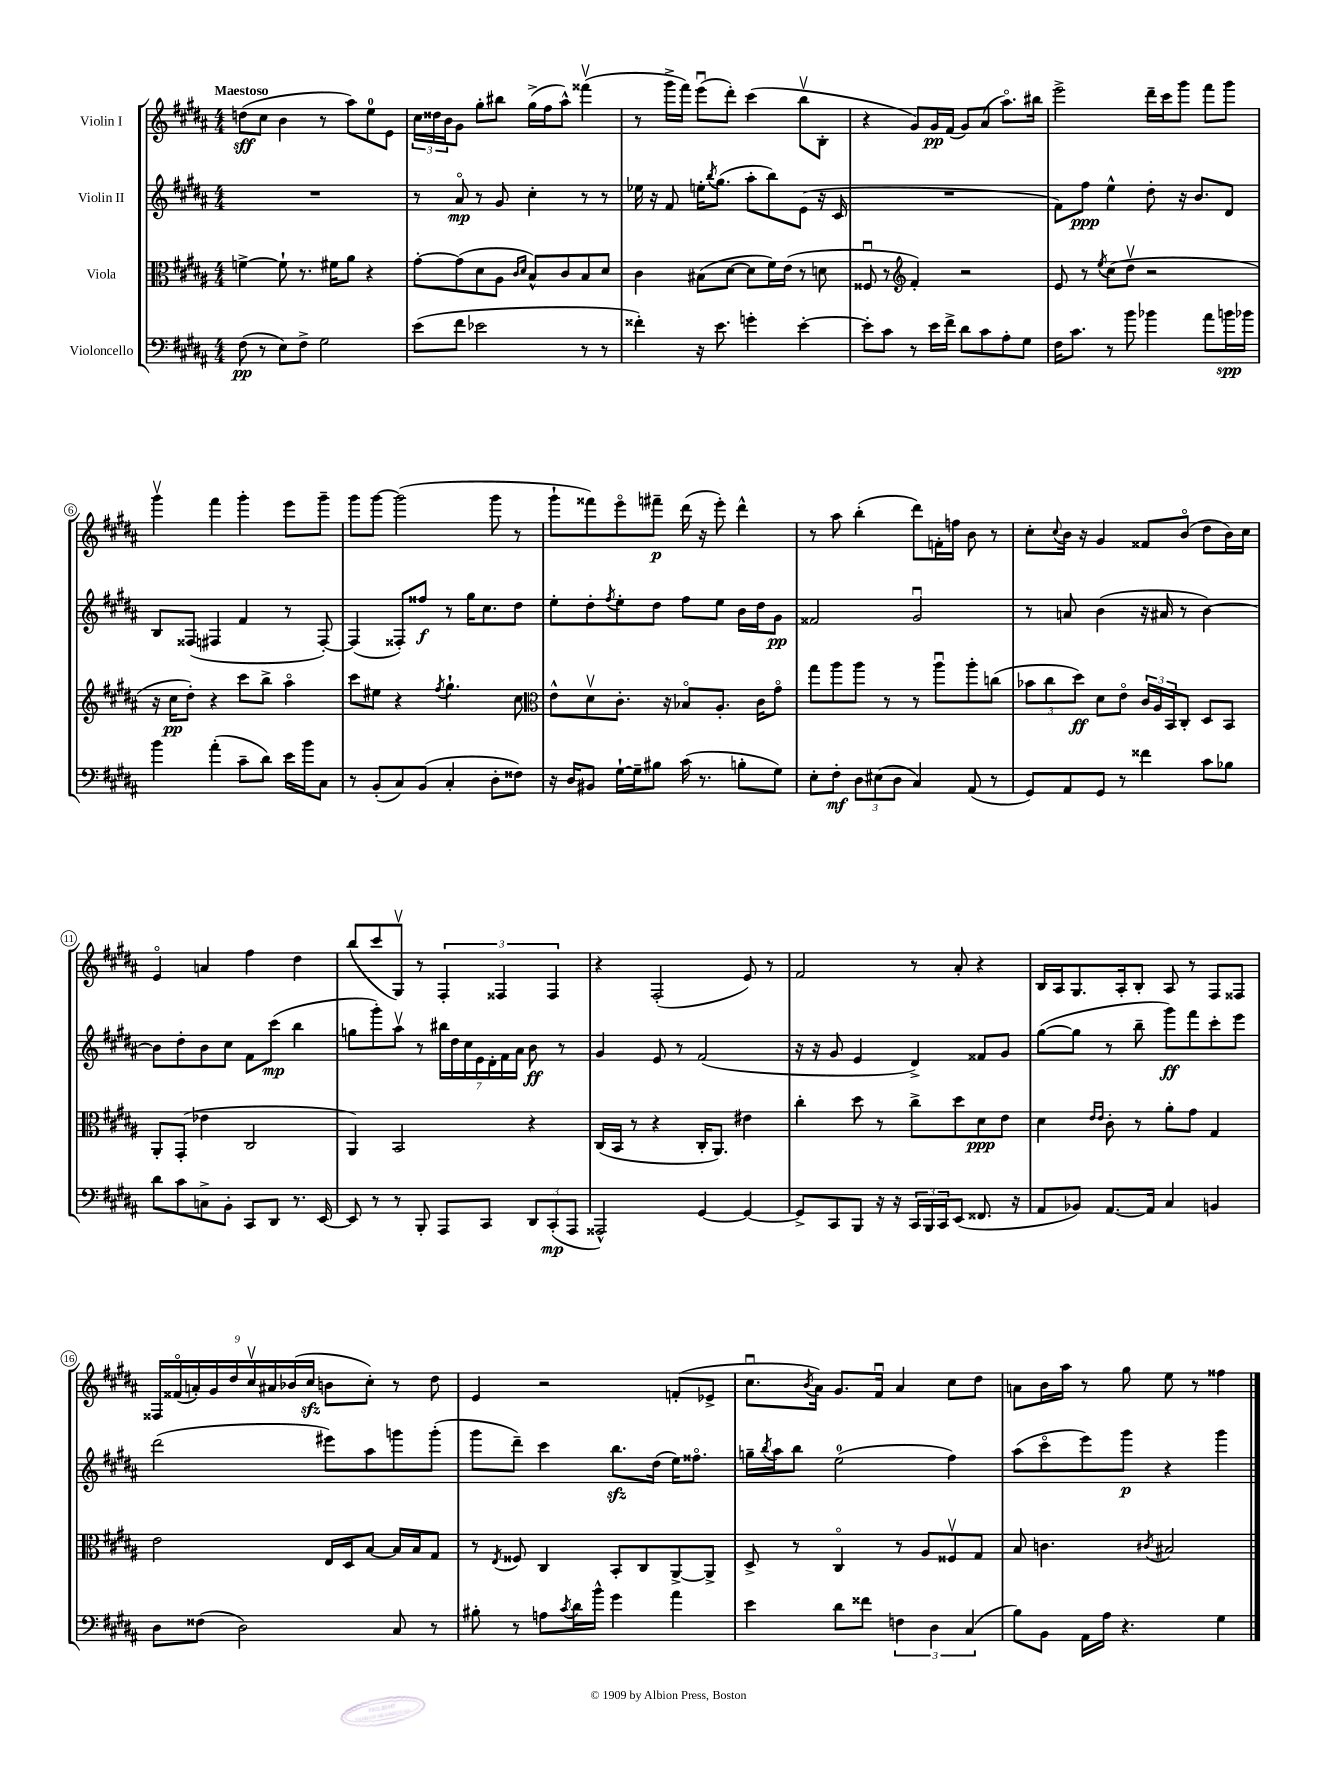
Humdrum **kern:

**kern	**dynam	**kern	**dynam	**kern	**dynam	**kern	**dynam
*part4	*part4	*part3	*part3	*part2	*part2	*part1	*part1
*staff4	*staff4	*staff3	*staff3	*staff2	*staff2	*staff1	*staff1
*I"Violoncello	*	*I"Viola	*	*I"Violin II	*	*I"Violin I	*
*clefF4	*	*clefC3	*	*clefG2	*	*clefG2	*
*k[f#c#g#d#a#]	*	*k[f#c#g#d#a#]	*	*k[f#c#g#d#a#]	*	*k[f#c#g#d#a#]	*
*M4/4	*	*M4/4	*	*M4/4	*	*M4/4	*
=1	=1	=1	=1	=1	=1	=1	=1
!	!	!	!	!	!	!LO:TX:a:B:t=Maestoso	!
(8F#\	pp	[4fn^\	.	1r	.	(8ddn\L	sff
8r	.	.	.	.	.	8cc#\J	.
8E\L)	.	8f`\]	.	.	.	4b\	.
8F#^\J	.	8.r	.	.	.	.	.
2G#\	.	.	.	.	.	8r	.
.	.	16f#X\KL	.	.	.	.	.
.	.	8a#\J	.	.	.	8aa#\L)	.
.	.	4r	.	.	.	8ee\	.
.	.	.	.	.	.	8e\J	.
=2	=2	=2	=2	=2	=2	=2	=2
(8e\L	.	[8g#'\L	.	8r	.	24cc#\LL	.
.	.	.	.	.	.	24dd##X\	.
.	.	.	.	.	.	24b\J	.
8f#\J	.	(8g#\]	.	8a#/	mp	8g#\J	.
2e-X\	.	8d#\	.	8r	.	8gg#'\L	.
.	.	8A#\J	.	8g#/	.	8bb#X\J	.
.	.	16qqc#/LL	.	.	.	.	.
.	.	16qqd#/JJ	.	.	.	.	.
.	.	8B^^/L)	.	4cc#'\	.	(16gg#^\LL	.
.	.	.	.	.	.	16ff#\J	.
.	.	8c#/	.	.	.	8aa#^^\J)	.
8r	.	8B/	.	8r	.	(4fff##Xv\	.
8r	.	8d#/J	.	8r	.	.	.
=3	=3	=3	=3	=3	=3	=3	=3
4f##X'\)	.	4c#\	.	16ee-X\	.	8r	.
.	.	.	.	16r	.	.	.
.	.	.	.	8f#/	.	16ggg#^\LL	.
.	.	.	.	.	.	16fff#\JJ)	.
16r	.	(8B#X\L	.	16een'\KL	.	(8eeeu\L	.
.	.	.	.	8qbb/	.	.	.
8.e\	.	.	.	(8.gg#\J	.	.	.
.	.	[8d#\J	.	.	.	8ddd#'\J)	.
4gn'\	.	8d#\L]	.	8aa#'\L	.	(4ccc#\	.
.	.	16f#\L)	.	8bb\)	.	.	.
.	.	(16e\JJ	.	.	.	.	.
[4e'\	.	8r	.	(8e\J	.	8bbv\L	.
.	.	8dn\	.	16r	.	8B'\J	.
.	.	.	.	16c#/	.	.	.
=4	=4	=4	=4	=4	=4	=4	=4
8e'\L]	.	8F##Xu/	.	1r	.	4r	.
8c#\J	.	8r	.	.	.	.	.
*	*	*clefG2	*	*	*	*	*
8r	.	4f#'/)	.	.	.	8g#/L)	.
16e\LL	.	.	.	.	.	16g#/L	pp
16f#^\JJ	.	.	.	.	.	(16f#/JJ	.
8d#\L	.	2r	.	.	.	8g#/L)	.
8c#\	.	.	.	.	.	(8a#/J	.
8A#'\	.	.	.	.	.	8.aa#\L)	.
8G#\J	.	.	.	.	.	.	.
.	.	.	.	.	.	16bb#X\Jk	.
=5	=5	=5	=5	=5	=5	=5	=5
16F#\KL	.	8e/	.	8f#\L)	.	2eee^\	.
8.c#\J	.	.	.	.	.	.	.
.	.	8r	.	8ff#\J	ppp	.	.
.	.	8qee/	.	.	.	.	.
8r	.	(8cc#\L	.	4ee^^\	.	.	.
8b\	.	8dd#v\J	.	.	.	.	.
4b-X\	.	2r	.	8dd#'\	.	16ddd#~\LL	.
.	.	.	.	.	.	16ccc#\J	.
.	.	.	.	16r	.	8ggg#\J	.
.	.	.	.	8.b/L	.	.	.
8a#\L	.	.	.	.	.	8fff#\L	.
16bn\L	spp	.	.	8d#/J	.	8ggg#\J	.
16b-X\JJ	.	.	.	.	.	.	.
!!LO:LB:g=z
=6	=6	=6	=6	=6	=6	=6	=6
4b\	.	16r	.	8B/L	.	4ggg#v\	.
.	.	16cc#\KL	pp	.	.	.	.
.	.	8dd#'\J)	.	(8F##X/J	.	.	.
(4a#'\	.	4r	.	4F#X/	.	4fff#\	.
8c#~\L	.	8ccc#\L	.	4f#/	.	4ggg#'\	.
8d#\J)	.	8bb^\J	.	.	.	.	.
16e\LL	.	4aa#\	.	8r	.	8eee\L	.
16b\J	.	.	.	.	.	.	.
8C#\J	.	.	.	[8F#'/)	.	8ggg#~\J	.
=7	=7	=7	=7	=7	=7	=7	=7
8r	.	8ccc#\L	.	(4F#/]	.	8ggg#\L	.
(8BB'/L	.	8ee#X\J	.	.	.	[8ggg#\J	.
8C#/)	.	4r	.	8F##X'/L)	.	(2ggg#\]	.
(8BB/J	.	.	.	8ff##X/J	f	.	.
.	.	8qff#/	.	.	.	.	.
4C#'/	.	4.gg#`\	.	8r	.	.	.
.	.	.	.	16gg#\KL	.	.	.
.	.	.	.	8.cc#\	.	.	.
8D#'\L	.	.	.	.	.	8ggg#\	.
8F##X\J)	.	8cc#\	.	8dd#\J	.	8r	.
=8	=8	=8	=8	=8	=8	=8	=8
*	*	*clefC3	*	*	*	*	*
16r	.	8e^^\L	.	8ee'\L	.	8ggg#`\L	.
16D#/KL	.	.	.	.	.	.	.
8BB#X/J	.	8d#v\	.	8dd#'\	.	8fff##X\)	.
.	.	.	.	8qff#/	.	.	.
[16G#`\LL	.	8.c#'\J	.	8ee'\	.	8eee\	.
16G#~\J]	.	.	.	.	.	.	.
8B#X\J	.	.	.	8dd#\J	.	8fff#X~\J	p
.	.	16r	.	.	.	.	.
(16c#\	.	8B-X/L	.	8ff#\L	.	(16ddd#\	.
8.r	.	.	.	.	.	16r	.
.	.	8.A#'/J	.	8ee\J	.	8eee'\)	.
8Bn'\L	.	.	.	16b\LL	.	4ddd#^^\	.
.	.	16c#\KL	.	16dd#\J	.	.	.
8G#\J)	.	8g#\J	.	8g#\J	pp	.	.
=9	=9	=9	=9	=9	=9	=9	=9
8E'\L	.	8gg#\L	.	2f##X/	.	8r	.
8F#'\J	mf	8aa#\	.	.	.	8aa#\	.
12D#\L	.	8aa#\J	.	.	.	(4bb'\	.
(12E#X\	.	.	.	.	.	.	.
.	.	8r	.	.	.	.	.
12D#\J	.	.	.	.	.	.	.
4C#/)	.	8r	.	2g#u/	.	8ddd#\L)	.
.	.	8aa#u\L	.	.	.	16fn'\L	.
.	.	.	.	.	.	16ffn\JJ	.
(8AA#/	.	8aa#'\	.	.	.	8b\	.
8r	.	(8ccn\J	.	.	.	8r	.
=10	=10	=10	=10	=10	=10	=10	=10
8GG#/L)	.	12b-X\L	.	8r	.	8cc#'\L	.
.	.	12cc#\	.	.	.	.	.
.	.	.	.	.	.	8qqcc#/	.
8AA#/	.	.	.	8an/	.	16b\Jk	.
.	.	12dd#\J)	ff	.	.	.	.
.	.	.	.	.	.	16r	.
8GG#/J	.	8d#\L	.	(4b\	.	4g#/	.
8r	.	8e\J	.	.	.	.	.
4f##X\	.	24c#/LL	.	16r	.	8f##X/L	.
.	.	24A#/	.	.	.	.	.
.	.	.	.	16a#X/	.	.	.
.	.	24BB/J	.	.	.	.	.
.	.	8C#'/J	.	8r	.	(8b/J	.
8c#\L	.	8D#/L	.	[4b\)	.	8dd#\L	.
8B-X\J	.	8BB/J	.	.	.	16b\L)	.
.	.	.	.	.	.	16cc#\JJ	.
!!LO:LB:g=z
=11	=11	=11	=11	=11	=11	=11	=11
8d#\L	.	8AA#'/L	.	8b\L]	.	4e/	.
8c#\	.	(8GG#'/J	.	8dd#'\	.	.	.
8Cn^\	.	4e-X\	.	8b\	.	4an/	.
8BB'\J	.	.	.	8cc#\J	.	.	.
8CC#/L	.	2C#/	.	8f#\L	.	4ff#\	.
8DD#/J	.	.	.	(8ccc#\J	mp	.	.
8.r	.	.	.	4bb\	.	4dd#\	.
[16EE/	.	.	.	.	.	.	.
=12	=12	=12	=12	=12	=12	=12	=12
8EE/]	.	4AA#/)	.	8ggn\L	.	(8bb/L	.
8r	.	.	.	8ggg#'\)	.	8ccc#/	.
8r	.	2BB/	.	8aa#v\J	.	8G#v/J)	.
8BBB'/	.	.	.	8r	.	8r	.
8AAA#/L	.	.	.	28bb#X\LL	.	6F#'/	.
.	.	.	.	28dd#\	.	.	.
.	.	.	.	28cc#\	.	.	.
.	.	.	.	28e\	.	.	.
8CC#/J	.	.	.	.	.	.	.
.	.	.	.	28d#'\	.	.	.
.	.	.	.	.	.	6F##X/	.
.	.	.	.	28f#\	.	.	.
.	.	.	.	28a#\JJ	.	.	.
12DD#/L	.	4r	.	8b\	ff	.	.
(12CC#'/	mp	.	.	.	.	6F##/	.
.	.	.	.	8r	.	.	.
12AAA#/J	.	.	.	.	.	.	.
=13	=13	=13	=13	=13	=13	=13	=13
2AAA##X^^/)	.	(16C#/LL	.	4g#/	.	4r	.
.	.	16BB/JJ	.	.	.	.	.
.	.	8r	.	.	.	.	.
.	.	4r	.	8e/	.	(2F#'/	.
.	.	.	.	8r	.	.	.
[4GG#/	.	16C#'/KL	.	(2f#/	.	.	.
.	.	8.AA#/J)	.	.	.	.	.
4GG#/_	.	4e#X\	.	.	.	8e/)	.
.	.	.	.	.	.	8r	.
=14	=14	=14	=14	=14	=14	=14	=14
8GG#^/L]	.	4cc#'\	.	16r	.	2f#/	.
.	.	.	.	16r	.	.	.
8CC#/	.	.	.	8g#/	.	.	.
8BBB/J	.	8dd#\	.	4e/	.	.	.
16r	.	8r	.	.	.	.	.
16r	.	.	.	.	.	.	.
24CC#/LL	.	8cc#^\L	.	4d#^/)	.	8r	.
24BBB/	.	.	.	.	.	.	.
24CC#/J	.	.	.	.	.	.	.
(8EE/J	.	8dd#\	.	.	.	8a#'/	.
8.FF##X/	.	8d#\	ppp	8f##X/L	.	4r	.
.	.	8e\J	.	8g#/J	.	.	.
16r	.	.	.	.	.	.	.
=15	=15	=15	=15	=15	=15	=15	=15
8AA#/L	.	4d#\	.	([8gg#\L	.	16B/LL	.
.	.	.	.	.	.	16A#/J	.
8BB-X/J)	.	.	.	8gg#\J]	.	8.G#/	.
.	.	16qqe/LL	.	.	.	.	.
.	.	16qqe/JJ	.	.	.	.	.
[8.AA#/L	.	8c#'\	.	8r	.	.	.
.	.	.	.	.	.	16A#'/k	.
.	.	8r	.	8bb~\	.	8B'/J	.
16AA#/Jk]	.	.	.	.	.	.	.
4C#/	.	8a#'\L	.	8ggg#\L)	ff	8A#/	.
.	.	8g#\J	.	8fff#\	.	8r	.
4BBn/	.	4G#/	.	8ccc#'\	.	8F#/L	.
.	.	.	.	8eee\J	.	8F##X/J	.
!!LO:LB:g=z
=16	=16	=16	=16	=16	=16	=16	=16
8D#\L	.	2e\	.	(2ddd#\	.	18F##X/LL	.
.	.	.	.	.	.	(18f##X/	.
.	.	.	.	.	.	18an'/)	.
(8F##X\J	.	.	.	.	.	.	.
.	.	.	.	.	.	18g#/	.
.	.	.	.	.	.	18dd#/	.
2D#\)	.	.	.	.	.	.	.
.	.	.	.	.	.	18cc#v/	.
.	.	.	.	.	.	18a#X/	.
.	.	.	.	.	.	(18b-X/	.
.	.	.	.	.	.	18cc#zz/JJ	.
.	.	16E/LL	.	8eee#X\L)	.	8bn\L	.
.	.	16D#/J	.	.	.	.	.
.	.	[8B/J	.	8aa#\	.	8cc#'\J)	.
8C#/	.	16B/LL]	.	8gggn\	.	8r	.
.	.	16B/J	.	.	.	.	.
8r	.	8G#/J	.	(8ggg'\J	.	8dd#\	.
=17	=17	=17	=17	=17	=17	=17	=17
8B#X'\	.	8r	.	8ggg#\L	.	4e/	.
.	.	8qE/	.	.	.	.	.
8r	.	8F##X/	.	8ddd#~\J)	.	.	.
8An\L	.	4C#/	.	4ccc#\	.	2r	.
8qc#/	.	.	.	.	.	.	.
16d#\L	.	.	.	.	.	.	.
16b^^\JJ	.	.	.	.	.	.	.
4g#\	.	8BB'/L	.	8.bbzz\L	.	.	.
.	.	8C#/	.	.	.	.	.
.	.	.	.	(16dd#\Jk	.	.	.
4a#\	.	[8AA#^/	.	16ee\KL)	.	(8fn'/L	.
.	.	.	.	8.ff##X\J	.	.	.
.	.	8AA#^/J]	.	.	.	8e-X^/J	.
=18	=18	=18	=18	=18	=18	=18	=18
4e\	.	8D#^/	.	16ggn~\LL	.	8.cc#u\L	.
.	.	.	.	8qbb/	.	.	.
.	.	.	.	16aa#\J	.	.	.
.	.	8r	.	8bb\J	.	.	.
.	.	.	.	.	.	8qb/	.
.	.	.	.	.	.	16a#\Jk)	.
8d#\L	.	4C#/	.	(2ee\	.	8.g#/L	.
8f##X\J	.	.	.	.	.	.	.
.	.	.	.	.	.	16f#u/Jk	.
6Fn\	.	8r	.	.	.	4a#/	.
.	.	8A#/L	.	.	.	.	.
6D#\	.	.	.	.	.	.	.
.	.	8F##Xv/	.	4ff#\)	.	8cc#\L	.
(6C#/	.	.	.	.	.	.	.
.	.	8G#/J	.	.	.	8dd#\J	.
=19	=19	=19	=19	=19	=19	=19	=19
8B\L)	.	8B/	.	(8aa#\L	.	8an\L	.
8BB\J	.	4.cn\	.	8ccc#\	.	16b\L	.
.	.	.	.	.	.	16aa#\JJ	.
16AA#\LL	.	.	.	8eee\)	.	8r	.
16A#\JJ	.	.	.	.	.	.	.
4.r	.	.	.	8ggg#\J	p	8gg#\	.
.	.	8qc#X/	.	.	.	.	.
.	.	2B#X/	.	4r	.	8ee\	.
.	.	.	.	.	.	8r	.
4G#\	.	.	.	4ggg#\	.	4ff##X\	.
==	==	==	==	==	==	==	==
*-	*-	*-	*-	*-	*-	*-	*-
